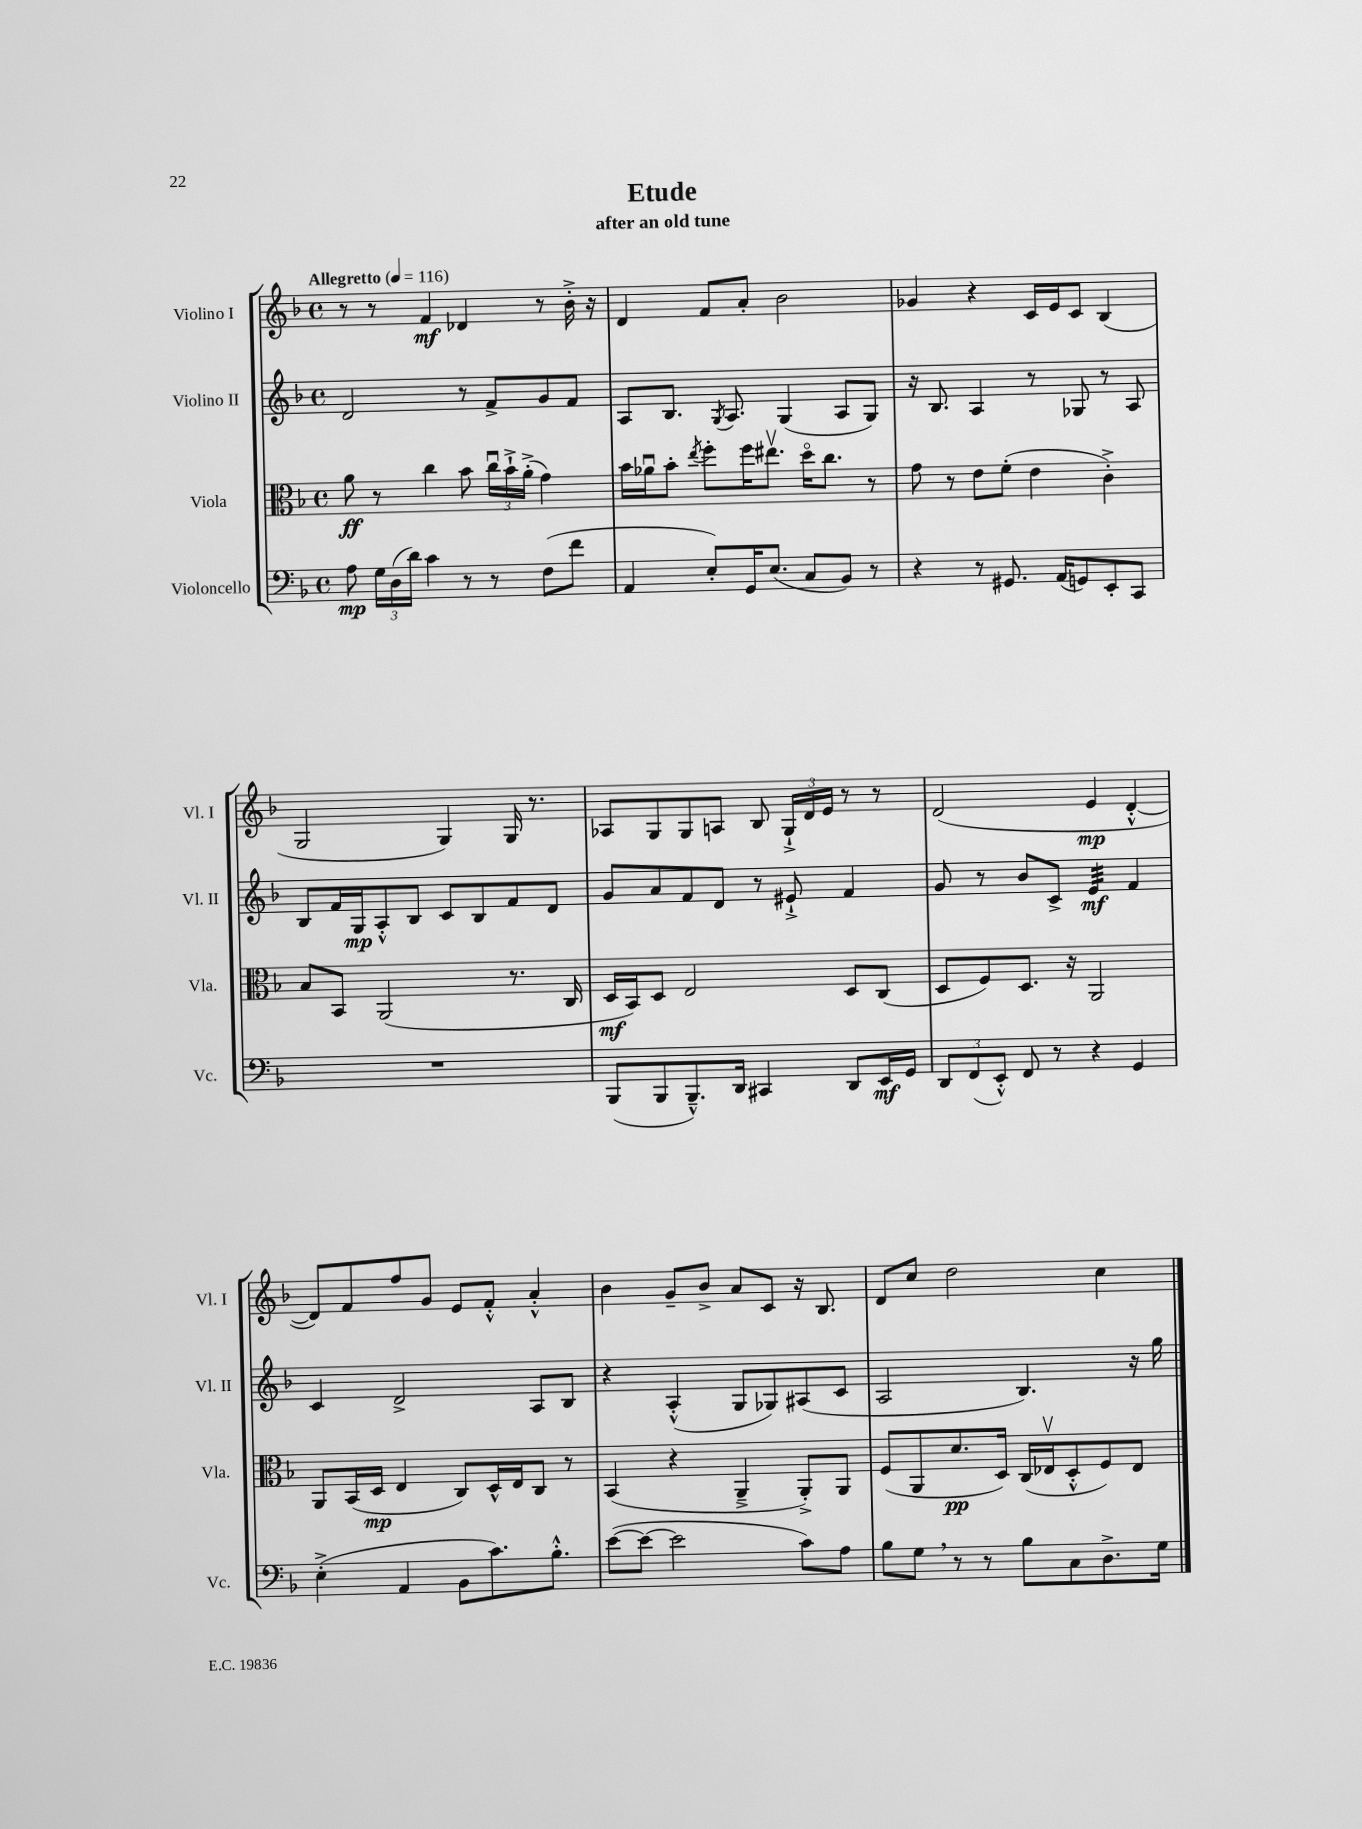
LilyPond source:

\header { title = "Etude" subtitle = "after an old tune" }
<<
\new StaffGroup <<
\new Staff = "s0" \with { instrumentName = "Violino I" shortInstrumentName = "Vl. I" } {
    \clef treble \key f \major \defaultTimeSignature \time 4/4 \tempo "Allegretto" 4 = 116
    \autoBeamOff r8 r8 f'4\mf des'4 r8 bes'16-.-> r16 |
    d'4 f'8[ a'8]-. bes'2 |
    ges'4 r4 c'16[ e'16 c'8] bes4( |
    g2 g4) g16 r8. |
    aes8[ g8 g8 a8] bes8 \tuplet 3/2 { g16[-!-> d'16 e'16] } r8 r8 |
    d'2( e'4\mp d'4~-.-^ |
    d'8[) f'8 f''8 g'8] e'8[ f'8]-.-^ a'4-.-^ |
    bes'4 g'8[-- bes'8]-> a'8[ c'8] r16 bes8. |
    d'8[ c''8] d''2 c''4 \bar "|." |
}
\new Staff = "s1" \with { instrumentName = "Violino II" shortInstrumentName = "Vl. II" } {
    \clef treble \key f \major \defaultTimeSignature \time 4/4
    \autoBeamOff d'2 r8 f'8[-> g'8 f'8] |
    a8[ bes8.] \acciaccatura { g8 } a8. g4( a8[ g8]) |
    r16 bes8. a4 r8 ges8 r8 a8 |
    bes8[ f'16 g16\mp a8-.-^ bes8] c'8[ bes8 f'8 d'8] |
    g'8[ a'8 f'8 d'8] r8 eis'8-!-> f'4 |
    g'8 r8 bes'8[ c'8]-> e'4:32\mf f'4 |
    c'4 d'2-> a8[ bes8] |
    r4 a4-.-^( g8[ ges8) ais8( c'8] |
    a2 bes4.) r16 g''16 \bar "|." |
}
\new Staff = "s2" \with { instrumentName = "Viola" shortInstrumentName = "Vla." } {
    \clef alto \key f \major \defaultTimeSignature \time 4/4
    \autoBeamOff a'8\ff r8 c''4 bes'8 \tuplet 3/2 { c''16[\downbow bes'16-!-> a'16]-.->( } g'4) |
    bes'16[ aes'16\downbow bes'8]-. \acciaccatura { e''8 } f''8[-. f''16 eis''8.]\upbow d''16[\flageolet c''8.] r8 |
    g'8 r8 e'8[ f'8]-.( e'4 c'4-.->) |
    bes8[ bes,8] a,2( r8. c16 |
    d16[\mf bes,16) d8] e2 d8[ c8]( |
    d8[ f8) d8.] r16 a,2 |
    a,8[ bes,16( d16]\mp e4 c8[) d16-^ e16 c8] r8 |
    bes,4( r4 a,4---> a,8[-.->) a,8] |
    f8[( a,8 d'8.\pp d16]) c16[( ees16\upbow d8-.-^ f8) ees8] \bar "|." |
}
\new Staff = "s3" \with { instrumentName = "Violoncello" shortInstrumentName = "Vc." } {
    \clef bass \key f \major \defaultTimeSignature \time 4/4
    \autoBeamOff a8\mp \tuplet 3/2 { g16[ d16( d'16]) } c'4 r8 r8 f8[( f'8] |
    a,4 e8[-.) g,16 e8.]( c8[ bes,8]) r8 |
    r4 r8 gis,8. a,16[( g,8) e,8-. c,8] |
    R1 |
    bes,,8[( bes,,8 bes,,8.---^) d,16] cis,4 d,8[ e,16\mf g,16] |
    \tuplet 3/2 { d,8[ f,8( e,8]-.-^) } f,8 r8 r4 g,4 |
    e4-.->( a,4 bes,8[ c'8.) bes8.]-.-^ |
    e'8[~( e'8]~ e'2 c'8[) a8] |
    bes8[ g8] \breathe r8 r8 bes8[ c8 d8.-> g16] \bar "|." |
}
>>
>>
\layout { \context { \Score \remove "Bar_number_engraver" } }
